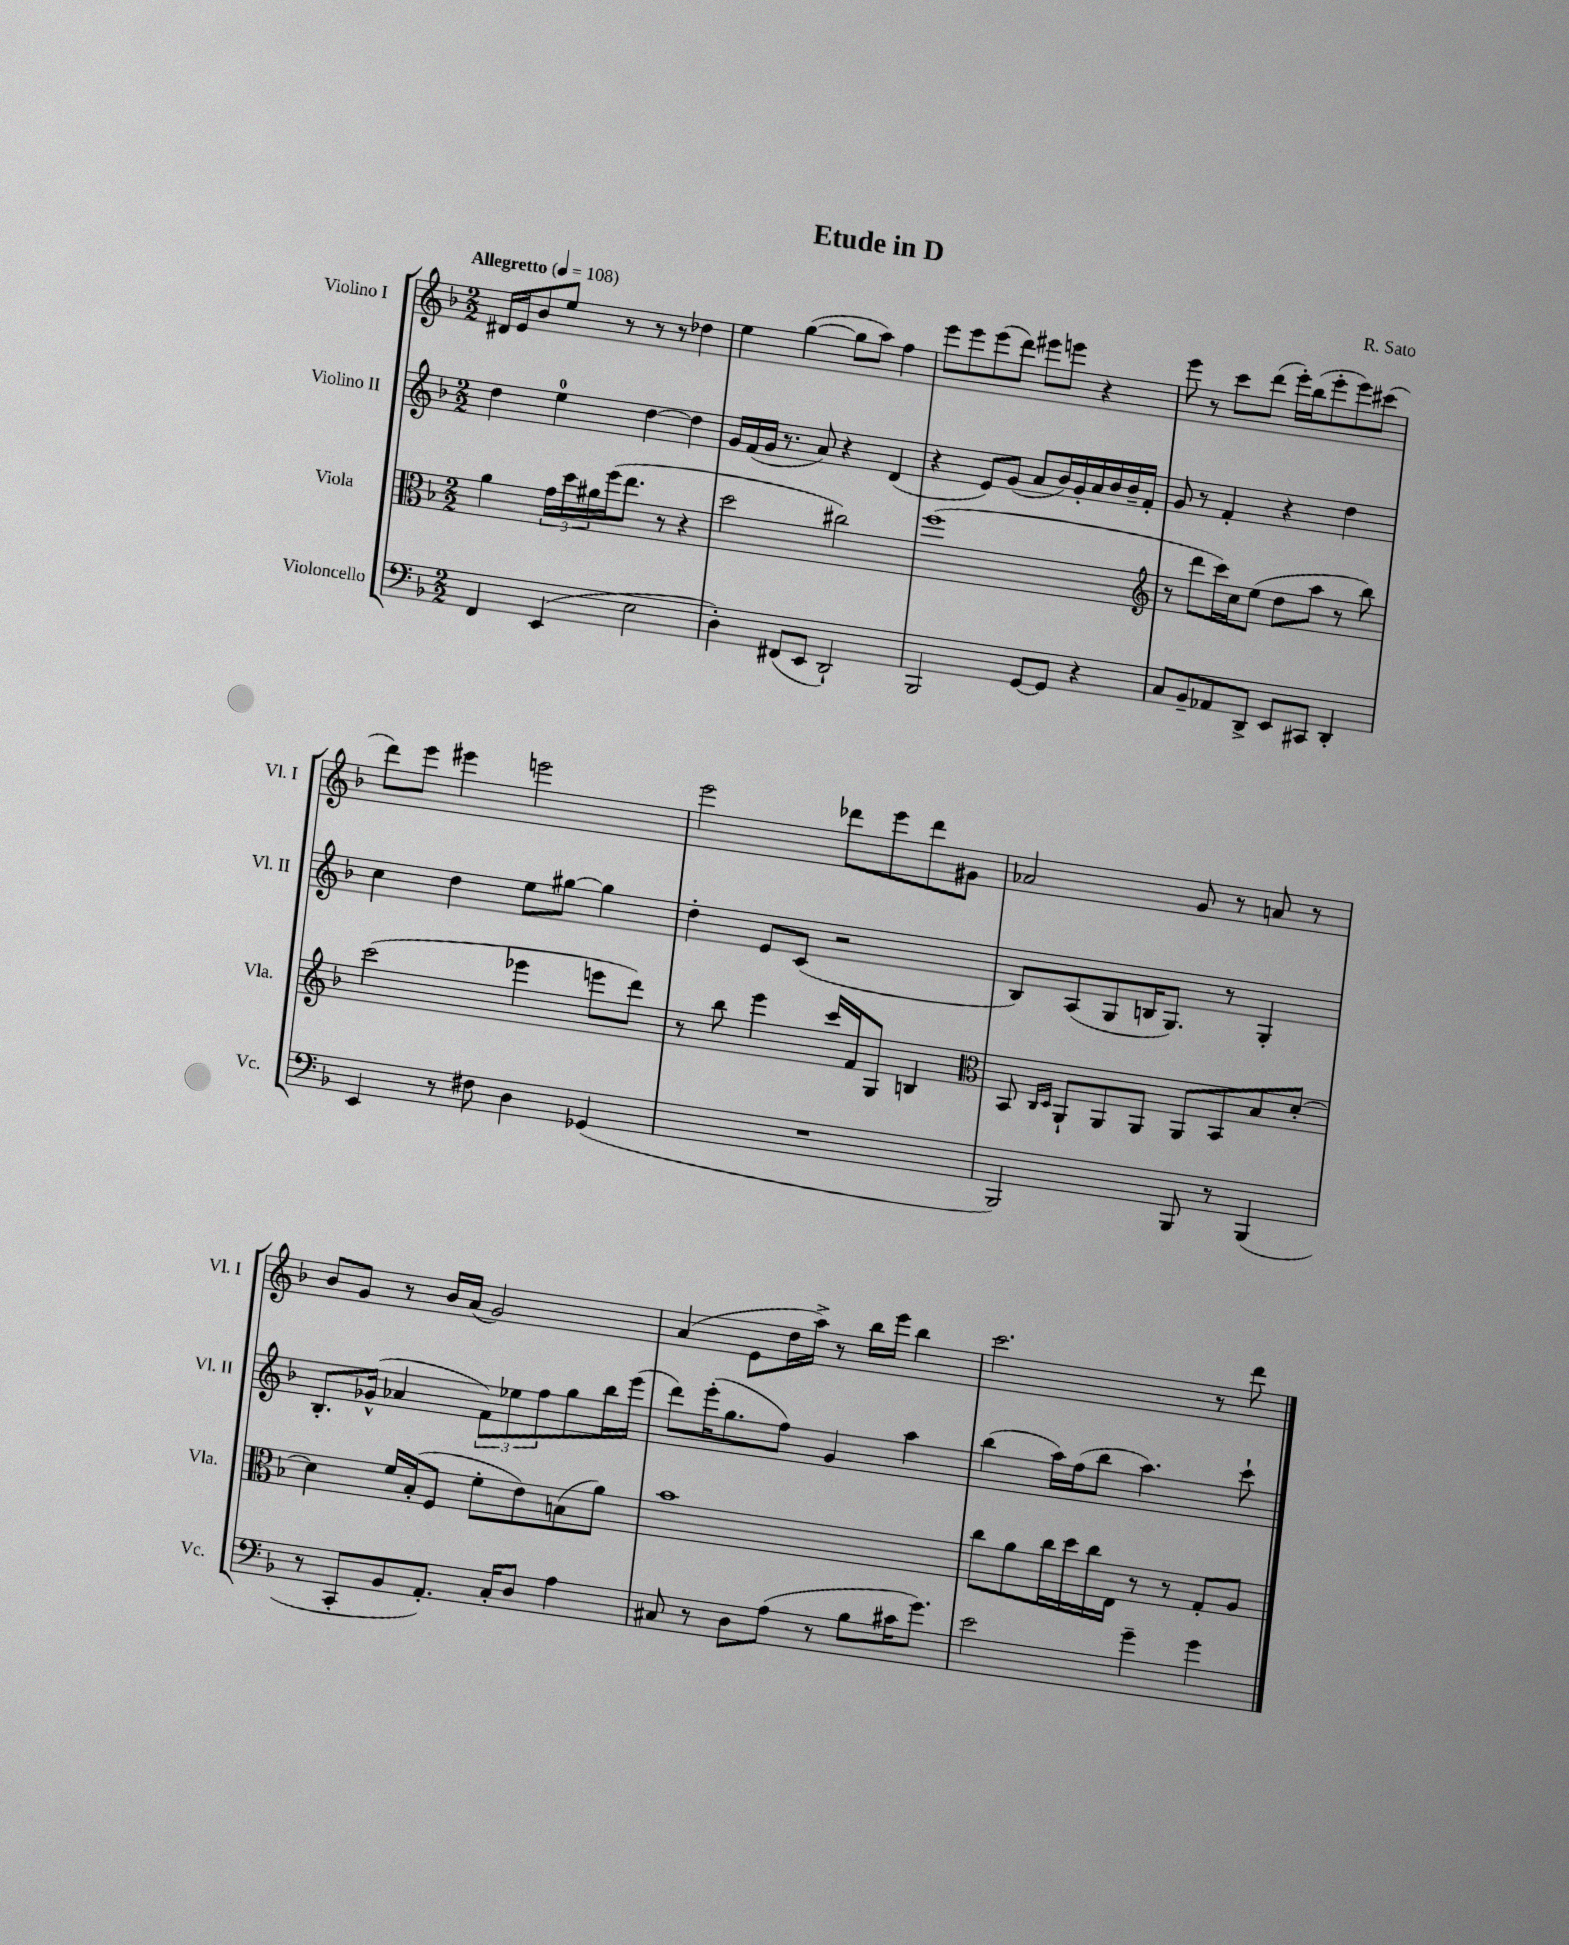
\header { title = "Etude in D" composer = "R. Sato" }
<<
\new StaffGroup <<
\new Staff = "s0" \with { instrumentName = "Violino I" shortInstrumentName = "Vl. I" } {
    \clef treble \key f \major \numericTimeSignature \time 2/2 \tempo "Allegretto" 4 = 108
    dis'16 e'16 bes'8 e''8 r8 r8 r8 des''4 |
    e''4 g''4~( g''8 a''8) f''4 |
    e'''8 e'''8 e'''8( d'''8) eis'''8 e'''8 r4 |
    e'''8 r8 c'''8 d'''8( e'''16-.) bes''16( e'''8-. e'''8) cis'''8( |
    d'''8) e'''8 eis'''4 e'''2 |
    e'''2 des'''8 e'''8 des'''8 gis'8 |
    aes'2 g'8 r8 a'8 r8 |
    bes'8 g'8 r8 bes'16 a'16( g'2) |
    a'4( e'8 d''16 a''16->) r8 bes''16 e'''16 bes''4 |
    c'''2. r8 d'''8 \bar "|." |
}
\new Staff = "s1" \with { instrumentName = "Violino II" shortInstrumentName = "Vl. II" } {
    \clef treble \key f \major \numericTimeSignature \time 2/2
    d''4 e''4-0 d''4~ d''4 |
    g'16 f'16( g'16 r8. a'8) r4 d'4( |
    r4 e'8) g'8( a'8 bes'16) g'16-. a'16 bes'16 bes'16-- f'16-. |
    g'8 r8 f'4-. r4 d''4 |
    c''4 d''4 e''8 gis''8~ gis''4 |
    d''4-. e'8 c'8( r2 |
    bes8) a8( g8 b16 g8.) r8 g4-. |
    bes8.-. ges'16-^( aes'4 \tuplet 3/2 { f'8) ees''8 f''8 } g''8 bes''16 e'''16( |
    d'''8) e'''16-.( g''8. f''8) g'4 a''4 |
    bes''4( a''16) f''16( bes''8 a''4.) c'''8-! \bar "|." |
}
\new Staff = "s2" \with { instrumentName = "Viola" shortInstrumentName = "Vla." } {
    \clef alto \key f \major \numericTimeSignature \time 2/2
    a'4 \tuplet 3/2 { g'16 d''16 ais'16 } f''16( e''8. r8 r4 |
    d''2 cis''2) |
    f''1( |
    \clef treble r8 d'''8 c'''16) c''16 e''8( d''8 a''8 r8 bes''8) |
    c'''2( ees'''4 e'''8 d'''8) |
    r8 bes''8 e'''4 c'''16 f'16 g8 b4 |
    \clef alto bes,8 \grace { c16 d16 } a,8-! a,8 a,8 a,8 bes,8 bes8 d'8~-. |
    d'4 f'16 bes16-.( f8 f'8-. e'8) b8( a'8) |
    bes'1 |
    c''8 a'8 c''16 d''16 c''16 e16 r8 r8 g8-. a8 \bar "|." |
}
\new Staff = "s3" \with { instrumentName = "Violoncello" shortInstrumentName = "Vc." } {
    \clef bass \key f \major \numericTimeSignature \time 2/2
    f,4 e,4( e2 |
    d4-.) fis,8( e,8 d,2-!) |
    bes,,2 g,8~ g,8 r4 |
    c8 bes,8-- aes,8 d,8-> e,8 cis,8 d,4-. |
    e,4 r8 fis8 d4 ges,4( |
    R1 |
    bes,,2) bes,,8 r8 bes,,4( |
    r8 c,8-. bes,8 a,8.-.) c16-. d8 a4 |
    cis8 r8 d8 a8( r8 bes8 cis'16 g'8.) |
    e'2 g'4-- g'4 \bar "|." |
}
>>
>>
\layout { \context { \Score \remove "Bar_number_engraver" } }
